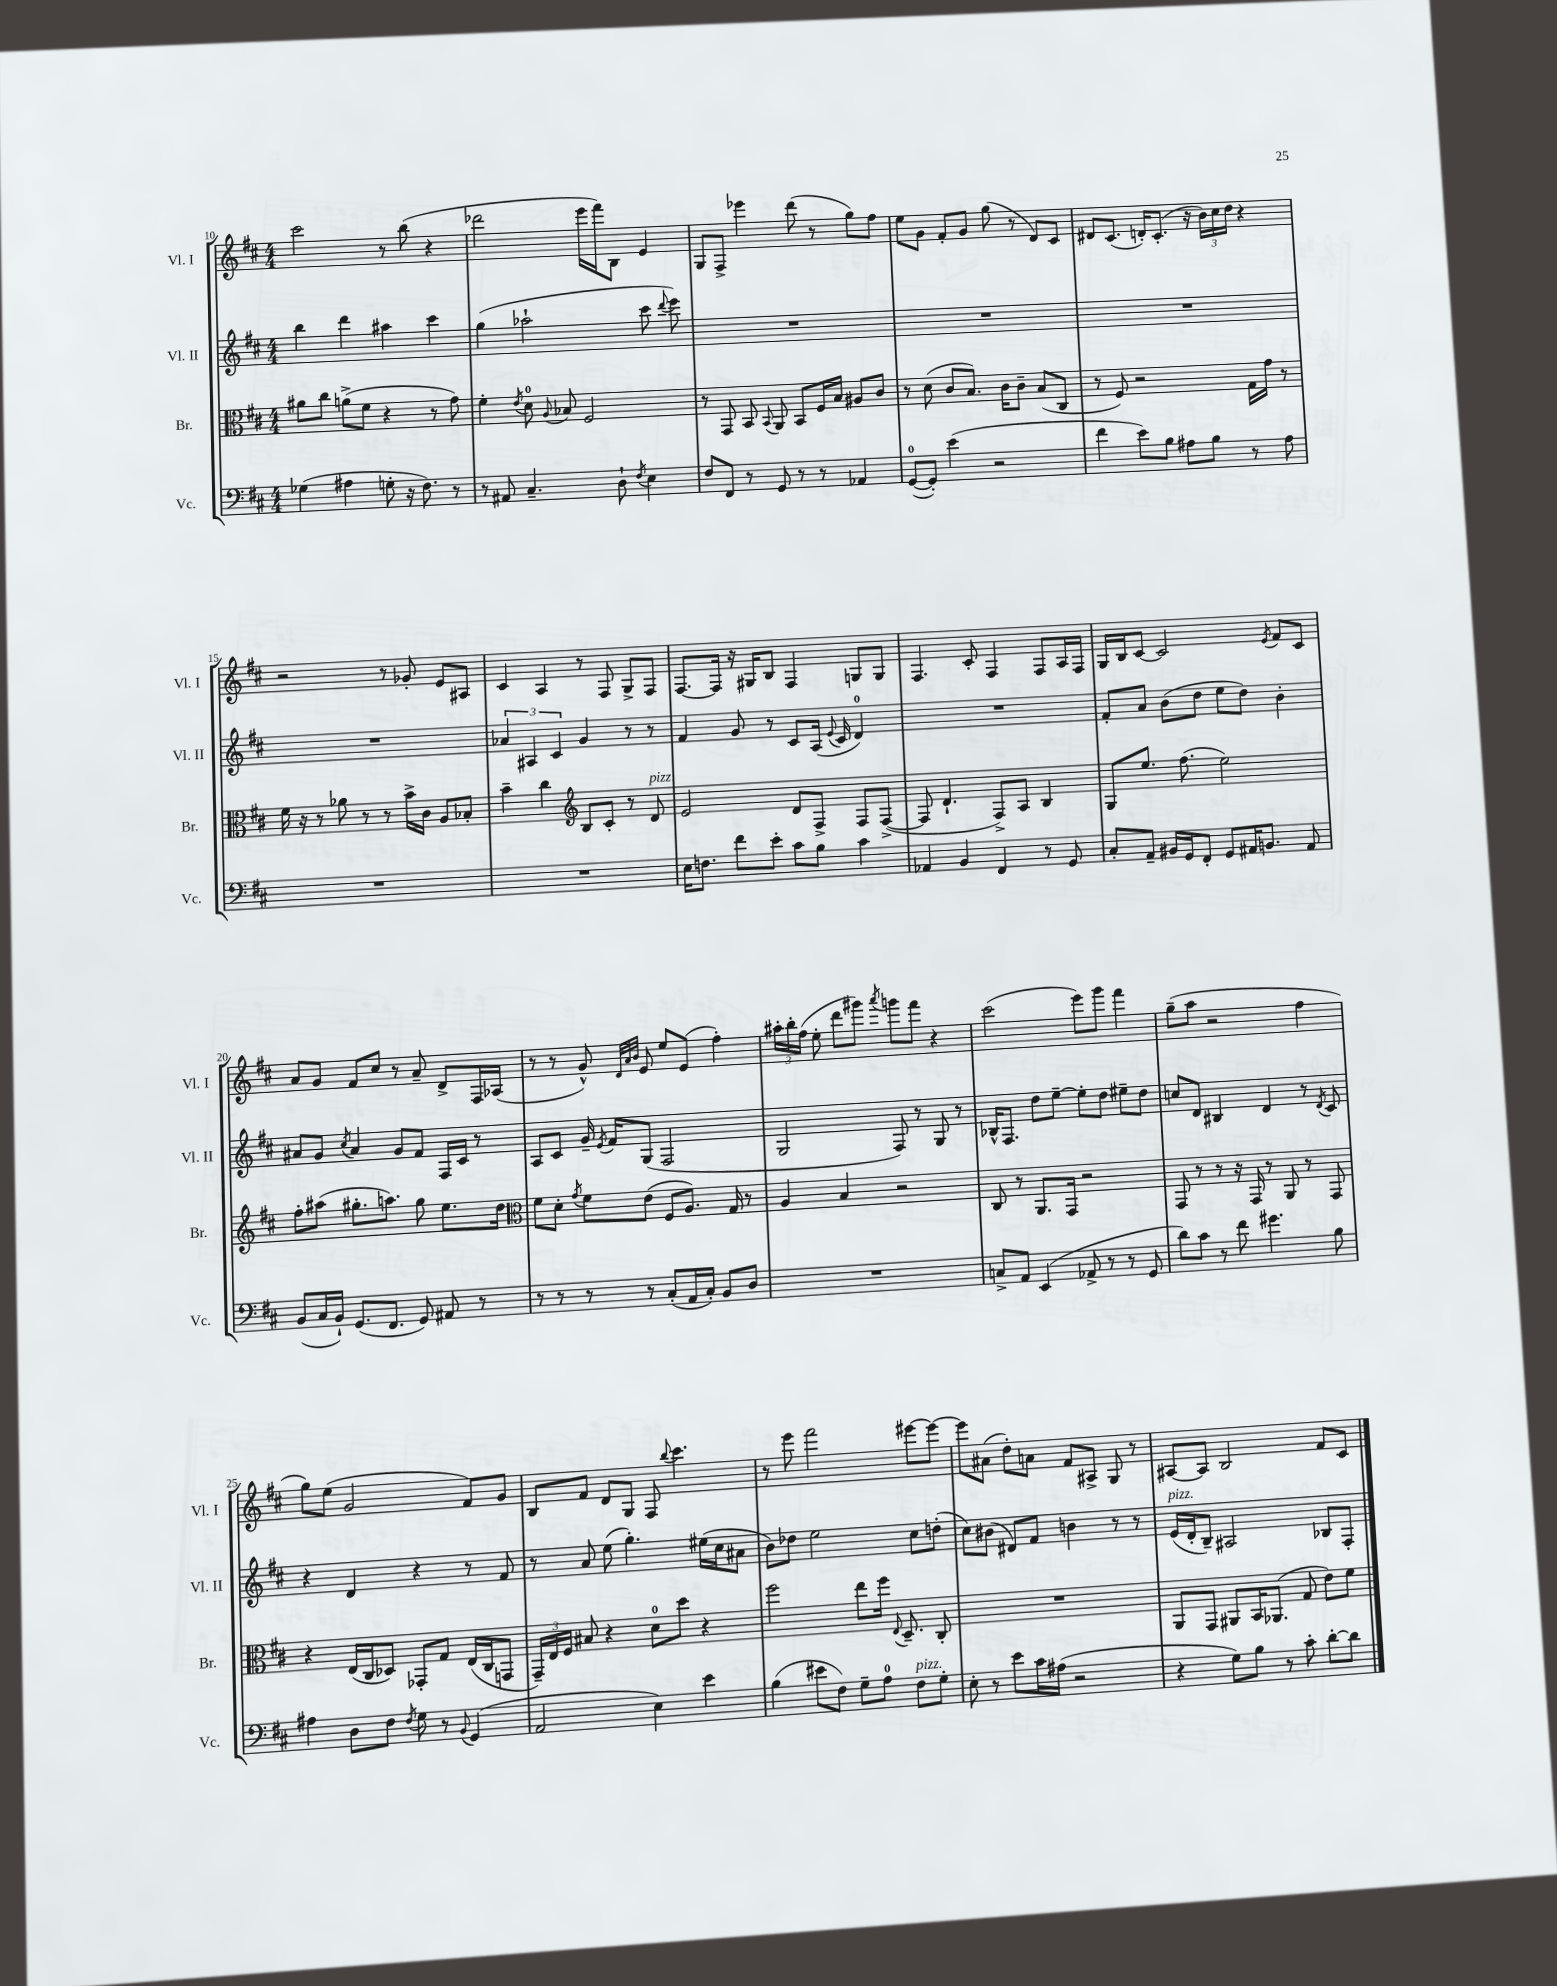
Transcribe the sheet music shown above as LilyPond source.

<<
\new StaffGroup <<
\new Staff = "s0" \with { instrumentName = "Vl. I" shortInstrumentName = "Vl. I" } {
    \clef treble \key d \major \numericTimeSignature \time 4/4
    \autoBeamOff cis'''2 r8 b''8( r4 |
    des'''2 e'''16[ fis'''16) b8] e'4 |
    g8[ fis8]-> ees'''4 d'''8( r8 g''8[) fis''8] |
    e''8[ g'8] fis'8[-. g'8] g''8( r8 d'8[) cis'8] |
    dis'8[ cis'8.]( d'16[-.) cis'8.]-.( r16 \tuplet 3/2 { b'16[) cis''16 d''16] } r4 |
    r2 r8 ges'8-. e'8[ ais8] |
    cis'4 a4 r8 fis8 g8[-> fis8] |
    fis8.[~ fis16] r16 gis16[ b8] fis4 g8[ g8] |
    fis4. cis'8-. fis4 fis8[ a16 fis16] |
    g16[ b16 cis'8]~ cis'2 \acciaccatura { e'8 } fis'8[ cis'8] |
    a'8[ g'8] fis'8[ cis''8] r8 a'8-- d'8[-> fis16 aes16]( |
    r8 r8 g'8-^) \grace { d'32[ a'32 b'32] } e'8 e''8[ e'8]( fis''4-.) |
    \tuplet 3/2 { ais''16[-. b''16-. fis''16]( } e''8-. d'''8[ gis'''8]) \acciaccatura { a'''8 } g'''8[ fis'''8] r4 |
    cis'''2( e'''8[) g'''8] fis'''4 |
    g''8[--( a''8] r2 fis''4 |
    g''8[) e''8]( g'2 fis'8[) g'8] |
    b8[ fis'8] d'8[ g8] fis8 \appoggiatura { b''8 } cis'''4. |
    r8 e'''8 fis'''2 eis'''8[~ eis'''8]~ |
    eis'''8[ ais'8]( d''8[-.) a'8] fis'8[ ais8]-> g8 r8 |
    ais8[~ ais8] b2 fis'8[ cis'8] \bar "|." |
}
\new Staff = "s1" \with { instrumentName = "Vl. II" shortInstrumentName = "Vl. II" } {
    \clef treble \key d \major \numericTimeSignature \time 4/4
    \autoBeamOff b''4 d'''4 ais''4 cis'''4 |
    g''4( aes''2-! cis'''8 \appoggiatura { d'''8 } e'''8) |
    R1 |
    R1 |
    R1 |
    R1 |
    \tuplet 3/2 { aes'4 ais4 cis'4 } g'4 r8 r8 |
    fis'4 g'8 r8 cis'8[ a16]( \appoggiatura { e'8 } cis'16 d'4-0) |
    R1 |
    fis'8[-. a'8] b'8[( d''8] e''8[ d''8]) b'4-. |
    ais'8[ g'8] \acciaccatura { cis''8 } ais'4 g'8[ fis'8] fis16[ cis'16] r8 |
    a8[ cis'8] g'16-- \acciaccatura { e'8 } fis'16[ g8]( fis2 |
    g2 fis8) r8 g8 r8 |
    bes16[-^ fis8.] d''8[ e''8]~-- e''8[-. d''8] eis''8[-- d''8] |
    c''8[ d'8] bis4 d'4 r8 \acciaccatura { d'8 } cis'8 |
    r4 d'4 r4 r8 fis'8 |
    r8 a'8 e''8( g''4.-.) eis''16[( cis''16 ais'8] |
    b'8[) des''8] e''2 cis''8[ d''8]-.( |
    cis''8[) bis'8]( dis'8[) fis'8] b'4 r8 r8 |
    e'16[^\markup { \italic "pizz." }( d'16-. b8]--) ais2 bes8[ fis8]-. \bar "|." |
}
\new Staff = "s2" \with { instrumentName = "Br." shortInstrumentName = "Br." } {
    \clef alto \key d \major \numericTimeSignature \time 4/4
    \autoBeamOff ais'8[ cis''8] a'8[->( fis'8] r4 r8 g'8) |
    fis'4-. \acciaccatura { e'8 } d'8-0 \appoggiatura { a8 } bes8 fis2 |
    r8 g,8 b,8 \appoggiatura { b,8 } a,8 b,8[ fis16 b16] ais8[ cis'8] |
    r8 d'8( cis'8[ b8.]) cis'16[ cis'8]-- b8[( cis8] |
    r8 fis8) r2 g16[ g'16] r8 |
    fis'16 r16 r8 aes'8 r8 r8 b'16[-> cis'16] a8[ bes8]-. |
    b'4-- cis''4 \clef treble b8[ cis'8]-. r8 d'8^\markup { \italic "pizz." } |
    e'2 d'8[ fis8]-> fis8[ fis8]~->( |
    fis8 d'4.-! fis8[->) a8] b4 |
    g8[ e''8.] fis''8.( e''2) |
    fis''8[-. ais''8]( gis''8.[-. a''8.]) gis''8 e''8.[ d''16] |
    \clef alto fis'8[ d'8]-. \acciaccatura { g'8 } fis'8[ e'8]( fis8[ a8.]) g16 r8 |
    a4 b4 r2 |
    cis8 r8 a,8.[ g,16] r2 |
    g,8 r8 r8 r16 g,16 r8 a,8 r8 g,8 |
    r4 e16[( cis16 des8]) ges,8[-. g8] e16[( cis16 g,8] |
    \tuplet 3/2 { g,16[--) e16 fis16] } bis8 r4 d'8[-0 d''8] r4 |
    fis''2 e''8[ fis''16] \appoggiatura { e8 } d8.-- cis8-. |
    R1 |
    a,8[ g,8] ais,8[ b,16 aes,8.]( g8 e'8[) fis'8] \bar "|." |
}
\new Staff = "s3" \with { instrumentName = "Vc." shortInstrumentName = "Vc." } {
    \clef bass \key d \major \numericTimeSignature \time 4/4
    \autoBeamOff ges4( ais4 g8-. r16 fis8.) r8 |
    r8 ais,8 cis4.-- d8-! \acciaccatura { fis8 } e4 |
    fis8[ fis,8] r8 g,8 r8 r8 aes,4 |
    g,8[-0~( g,8]-.) e'4( r2 |
    fis'4 e'8[) b8] ais8[ b8] r8 ais8 |
    R1 |
    R1 |
    e16[ f8.] fis'8[ e'8]-. cis'8[ b8] cis'4 |
    aes,4 b,4 fis,4 r8 g,8 |
    cis8[-. a,8]-- bis,16[ g,16 fis,8]-. g,8[ ais,16 b,8.] ais,8 |
    b,8[( cis16 b,16]-!) g,8.[( fis,8.] g,8) ais,8 r8 |
    r8 r8 r8 r8 cis8[-.( a,16 cis16]-.) b,8[ d8] |
    R1 |
    c8[-> a,8] e,4( aes,8-> r8 r8 g,8 |
    d'8[) cis'8] r8 fis'8 gis'4. b8 |
    ais4 d8[ fis8] \acciaccatura { fis8 } g8 r8 \appoggiatura { b,8 } g,4( |
    a,2 e4) e'4 |
    b4( eis'8[ fis8]) g8[-- a8]-0 fis8[^\markup { \italic "pizz." } g8]-. |
    e8-. r8 e'8[ cis'16 ais16]( r2 |
    r4 g8[) b8] r8 cis'8-. d'8[~-. d'8] \bar "|." |
}
>>
>>
\layout { \context { \Score currentBarNumber = #10 } }
